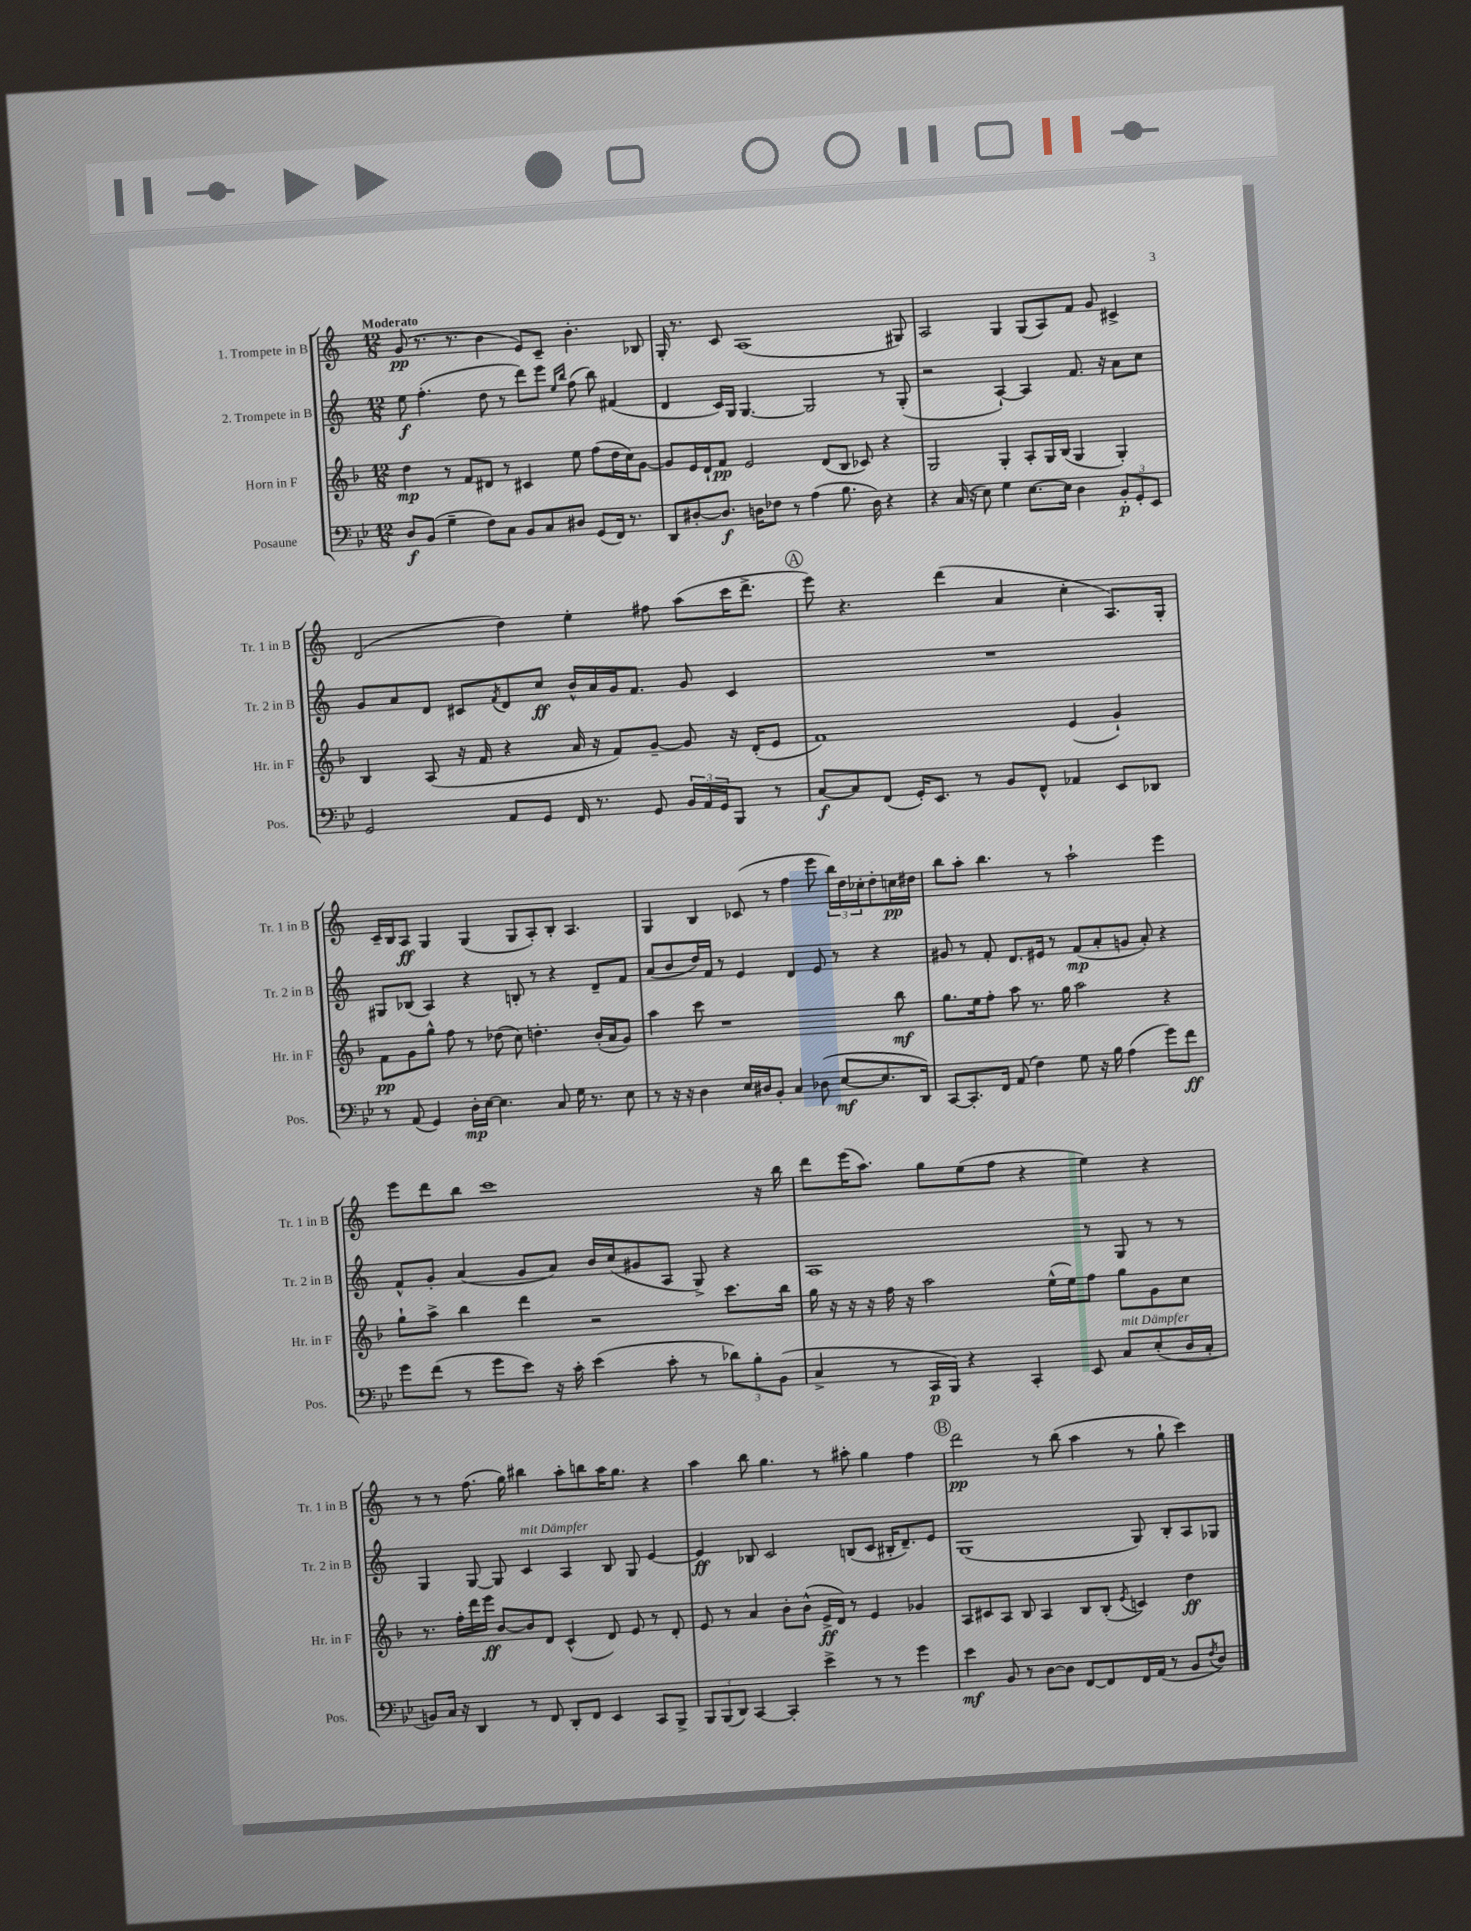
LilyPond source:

<<
\new StaffGroup <<
\new Staff = "s0" \with { instrumentName = "1. Trompete in B" shortInstrumentName = "Tr. 1 in B" } {
    \clef treble \key c \major \numericTimeSignature \time 12/8 \tempo "Moderato"
    g'8\pp( r8. r8. b'4 e'8) c'8-- b'4.-. bes8 |
    g16-. r8. c'8 a1( gis8) |
    a2 g4 g8( a8) f'8 g'8 cis'4-> |
    d'2( d''4) e''4-. fis''8 a''8( c'''16 d'''8.-> |
    \mark \markup { \circle "A" } e'''8) r4. d'''4( a'4 c''4-. a8.) g16-. |
    c'16-- b16 a8\ff g4 g4( g8 a8-.) b8-. a4. |
    g4 b4 ces'8( r8 f''4 e'''8 \tuplet 3/2 { b''16) d''16 ces''16-. } d''8-. c''16\pp dis''16 |
    b''8 a''8-. b''4. r8 a''2-! e'''4 |
    e'''8 d'''8 b''8 c'''1 r16 b''16 |
    d'''8 e'''16( a''8.) g''8 e''8( f''8 r4 e''4) r4 |
    r8 r8 f''8.( g''16) bis''4 a''8-. b''8 a''16 g''8. r4 |
    a''4 b''8 g''4. r8 ais''8-. g''4 f''4 |
    \mark \markup { \circle "B" } d'''2\pp r8 b''8( a''4 r8 g''8-! c'''4) \bar "|." |
}
\new Staff = "s1" \with { instrumentName = "2. Trompete in B" shortInstrumentName = "Tr. 2 in B" } {
    \clef treble \key c \major \numericTimeSignature \time 12/8
    e''8\f f''4.-.( d''8 r8 d'''8) e'''8 \grace { e''16 b''16 } f''8( b''8) fis'4( |
    d'4 c'16) g16 g4.~ g2 r8 g8-.( |
    r2 a4~-!) a4 f'8. r16 a'8 c''8 |
    g'8 a'8 d'8 cis'8 \acciaccatura { f'8 } d'8 c''8\ff b'16-^ a'16 g'16 f'8. g'8 cis'4 |
    \mark \markup { \circle "A" } R1. |
    gis8 bes8( a4) r4 b8-. r8 r4 d'8-- f'8 |
    a'8( b'8 d''16) f'16 r8 e'4 d'4 e'8 r8 r4 |
    gis'8 r8 f'8-. d'8. eis'16 r8 f'8\mp( a'8-. g'8 a'8-.) r4 |
    f'8-^ g'8-. a'4( g'8 a'8) b'16 c''16( gis'8 a8 g8->) r4 |
    a1 r8 g8 r8 r8 |
    g4 g8~ g8 c'4^\markup { \italic "mit Dämpfer" } a4 b8 g8 e'4~ |
    e'4\ff bes8 c'2 b8( c'8 bis16-. d'8.--) e'8 |
    \mark \markup { \circle "B" } g1( g8) b8-. a8 ges8 \bar "|." |
}
\new Staff = "s2" \with { instrumentName = "Horn in F" shortInstrumentName = "Hr. in F" } {
    \clef treble \key f \major \numericTimeSignature \time 12/8
    d''4\mp r8 f'8 dis'8 r8 cis'4 e''8 f''8( d''16 c''16) g'8~ |
    g'8 e'16 d'16-! f'8\pp e'2 d'8( bes8 ces'8) r4 |
    g2 g4-. a8-. g16 bes16( g4 g4-.) |
    bes4 a8( r16 f'16 r4 a'16 r16 f'8) g'8~-- g'8 r16 d'16-.( e'8 |
    \mark \markup { \circle "A" } f'1) e'4( g'4-!) |
    f'8\pp g'8 g''8-^ f''8 r8 des''8( c''8) d''4.-. bes'16-.( a'16 g'8) |
    a''4 c'''8 r1 bes''8\mf |
    g''8. e''16 f''8-. a''8 r8. g''16 a''2 r4 |
    g''8-! a''8-> bes''4 d'''4 r2 c'''8. bes''16 |
    g''16 r16 r16 r16 f''16 r16 a''2 e''16-^( e''16) f''8 g''8 g'8 c''8 |
    r8. f''16-. d'''16 e'''16\ff bes'8~ bes'8 d'8 c'4-^( d'8) e'8 r8 d'8-. |
    e'8 r8 a'4 bes'8-. bes'8-^( e'16->\ff d'16) r8 e'4 ges'4 |
    \mark \markup { \circle "B" } a8 cis'8 a8 bes8 a4 bes8 bes8-.( \acciaccatura { e'8 } c'4) d''4\ff \bar "|." |
}
\new Staff = "s3" \with { instrumentName = "Posaune" shortInstrumentName = "Pos." } {
    \clef bass \key bes \major \numericTimeSignature \time 12/8
    d8\f bes,8( g4-- f8) c8 bes,8 c8 dis8 g,8( f,16) r8. |
    d,8 dis8~-. dis8.\f d16 fes8 r8 a4( bes8. d16) r4 |
    r4 c16( r16 ees8) g4 ees8.~ ees16 d4 \tuplet 3/2 { bes,8-.\p g,8-. ees,8 } |
    g,2 a,8 g,8 f,16 r8. g,8 \tuplet 3/2 { bes,16 a,16 g,16 } bes,,8 r8 |
    \mark \markup { \circle "A" } c8~\f c8 f,8( g,16-.) ees,8. r8 bes,8 f,8-^ aes,4 ees,8 des,8 |
    r8 a,8( g,4) d16-.\mp ees16~ ees4. c8 g16 r8. ees8 |
    r8 r16 r16 d4 ees16 dis16 bes,8-. c4 des8( ees8~\mf ees8. d,16) |
    c,8~ c,8.-. f,16 a,8( f4) g8 r16 bes16 a4( g'8) f'8\ff |
    g'8 f'8( r8 g'8 ees'8) r16 c'16-. ees'4( c'8-. r8 \tuplet 3/2 { des'8) bes8-. bes,8( } |
    c4-> r8 c,16\p bes,,16) r4 c,4-. ees,8 c8^\markup { \italic "mit Dämpfer" } ees8-.( d16 c16-. |
    b,8) c16 r16 d,4 r8 f,8 d,8-. f,8 ees,4 c,8 bes,,8-> |
    \tuplet 3/2 { bes,,8 bes,,8( d,8) } c,4~ c,4-. ees'4-> r8 r8 g'4 |
    \mark \markup { \circle "B" } ees'4\mf bes,8 r8 d8~ d8 f,8~ f,8 f,16 a,16( r8 bes,8 \acciaccatura { f8 } d8) \bar "|." |
}
>>
>>
\layout { \context { \Score \remove "Bar_number_engraver" } }
